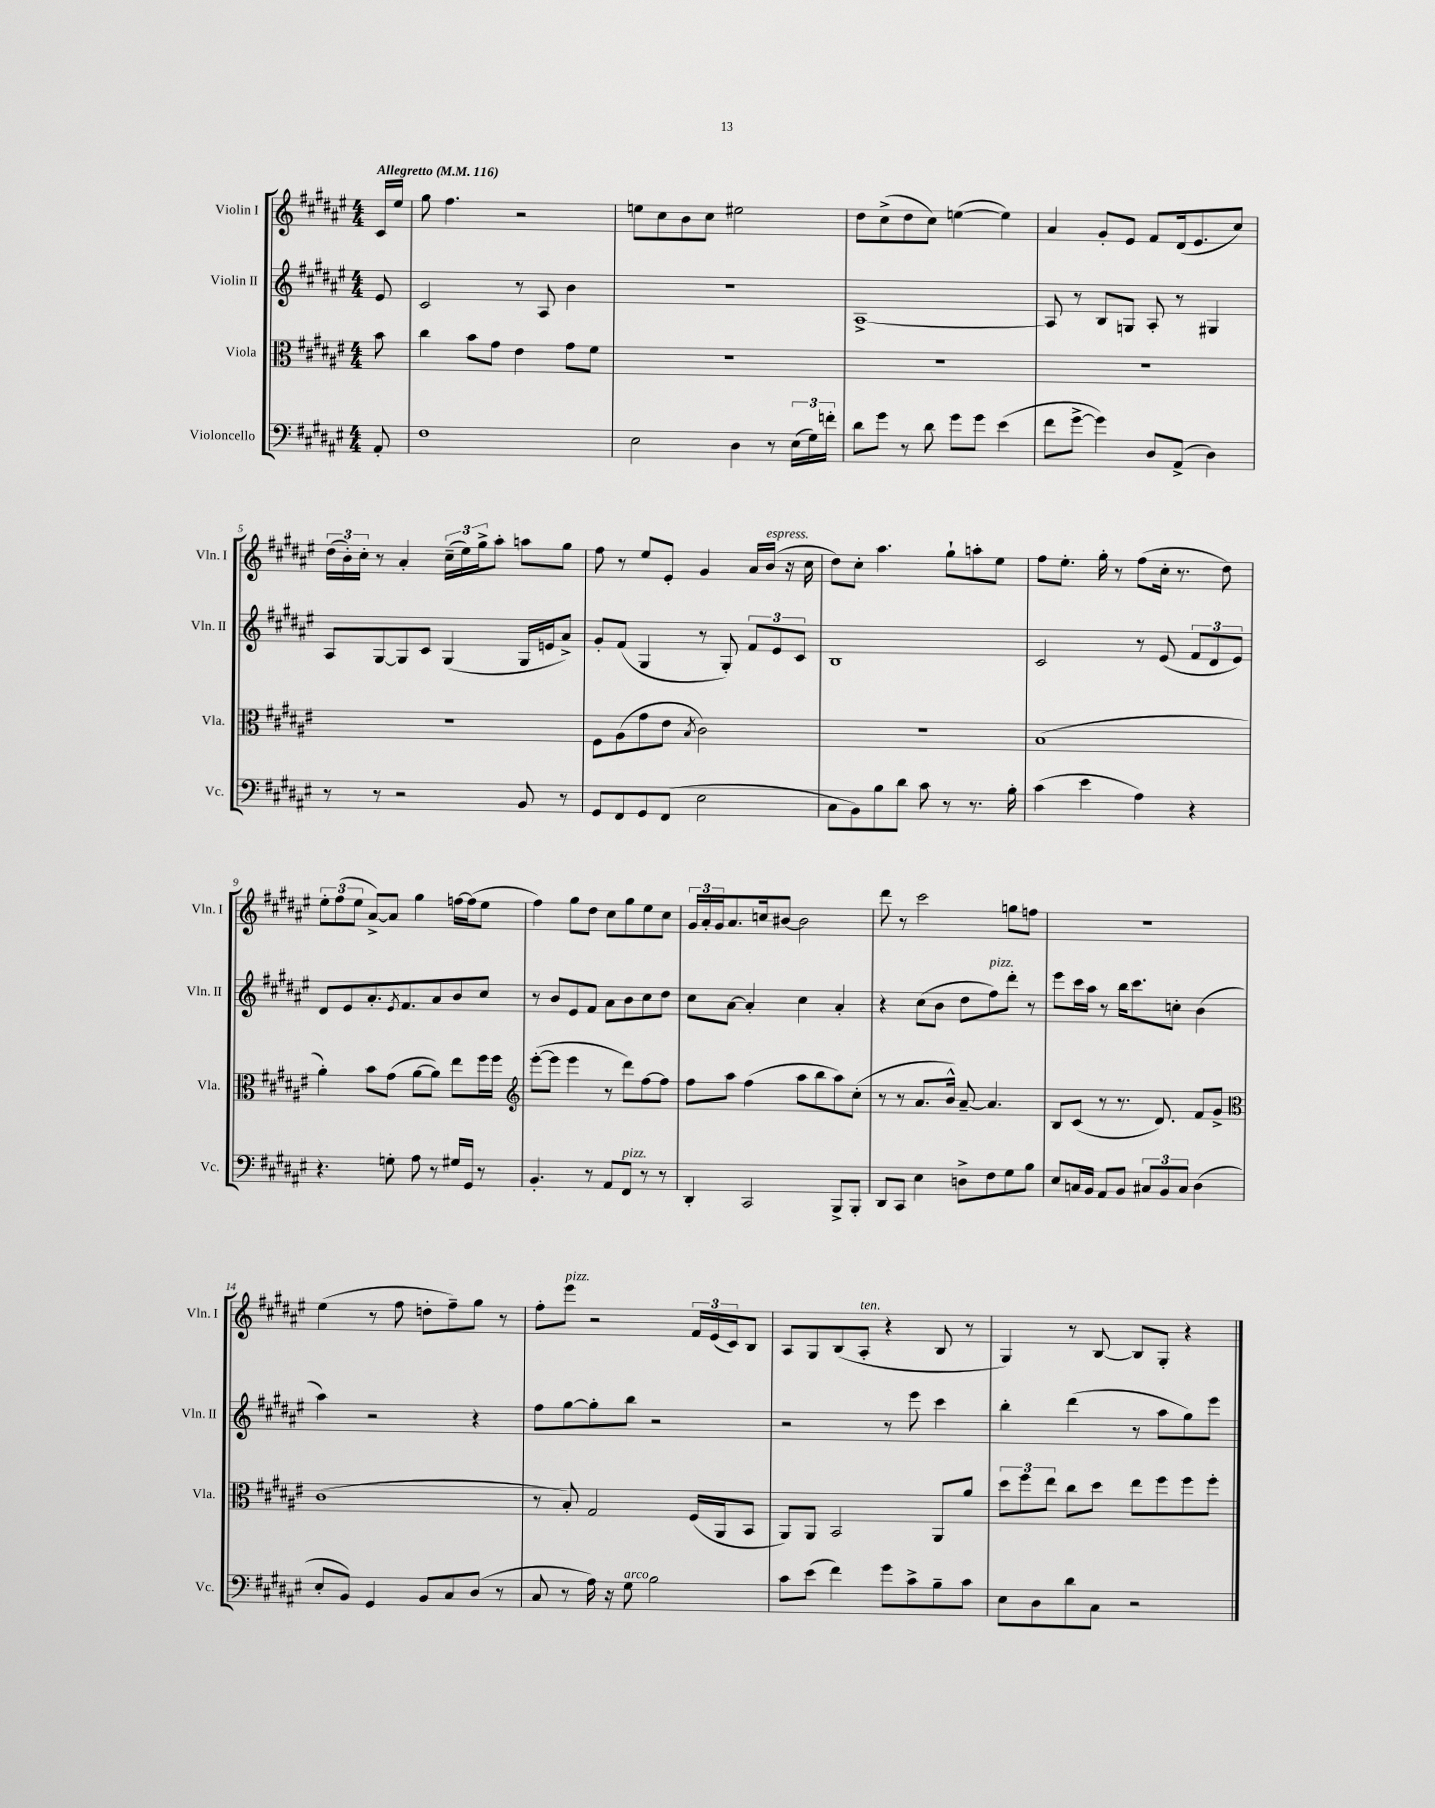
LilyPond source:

<<
\new StaffGroup <<
\new Staff = "s0" \with { instrumentName = "Violin I" shortInstrumentName = "Vln. I" } {
    \clef treble \key fis \major \numericTimeSignature \time 4/4 \partial 8 \tempo "Allegretto" 4 = 116
    cis'16 eis''16 |
    gis''8 fis''4. r2 |
    e''8 cis''8 b'8 cis''8 eis''2 |
    dis''8 cis''8->( dis''8 cis''8) e''4~( e''4) |
    ais'4 gis'8-. eis'8 fis'8 dis'16( eis'8. cis''8) |
    \tuplet 3/2 { dis''16( b'16-.) cis''16-. } r8 ais'4-. \tuplet 3/2 { cis''16--( eis''16) gis''16-> } ais''8-. a''8 gis''8 |
    fis''8 r8 eis''8 eis'8-. gis'4 ais'16 b'16^\markup { \italic "espress." }( r16 cis''16 |
    dis''8) cis''8-. ais''4. gis''8-! a''8-. eis''8 |
    fis''8 eis''8.-. gis''16-. r8 fis''8( cis''16-. r8. dis''8) |
    \tuplet 3/2 { eis''8-. fis''8( eis''8 } ais'8~->) ais'8 gis''4 f''16~ f''16( eis''8 |
    fis''4) gis''8 dis''8 cis''8 gis''8 eis''8 cis''8 |
    \tuplet 3/2 { gis'16 ais'16-. gis'16 } ais'8. c''16 bis'8~ bis'2 |
    dis'''8 r8 cis'''2 g''8 f''8 |
    R1 |
    eis''4( r8 fis''8 d''8-. fis''8--) gis''8 r8 |
    fis''8-. eis'''8^\markup { \italic "pizz." } r2 \tuplet 3/2 { fis'16 eis'16( cis'16) } b8 |
    ais8 gis8 b8( ais8-.^\markup { \italic "ten." } r4 b8 r8 |
    gis4) r8 b8~ b8 gis8-. r4 \bar "|." |
}
\new Staff = "s1" \with { instrumentName = "Violin II" shortInstrumentName = "Vln. II" } {
    \clef treble \key fis \major \numericTimeSignature \time 4/4 \partial 8
    eis'8 |
    cis'2 r8 ais8 b'4 |
    R1 |
    ais1~-> |
    ais8 r8 b8 g8 ais8-. r8 gis4 |
    ais8 gis8~ gis8 cis'8 gis4( gis16 e'16 ais'8->) |
    gis'8-. fis'8( gis4 r8 gis8-.) \tuplet 3/2 { fis'8 eis'8 cis'8 } |
    b1 |
    cis'2 r8 eis'8( \tuplet 3/2 { fis'8 dis'8 eis'8) } |
    dis'8 eis'8 ais'8.-. \acciaccatura { eis'8 } fis'8. ais'8 b'8 cis''8 |
    r8 b'8 eis'8 fis'8 ais'8 b'8 cis''8 dis''8 |
    cis''8 ais'8~ ais'4-. cis''4 ais'4-. |
    r4 cis''8( b'8 dis''8 fis''8^\markup { \italic "pizz." }) dis'''8-. r8 |
    eis'''8 cis'''16 ais''16 r8 b''16 cis'''8. c''8-. b'4( |
    ais''4) r2 r4 |
    fis''8 gis''8~ gis''8-. b''8 r2 |
    r2 r8 eis'''8 cis'''4 |
    b''4-. dis'''4( r8 ais''8 gis''8) eis'''8 \bar "|." |
}
\new Staff = "s2" \with { instrumentName = "Viola" shortInstrumentName = "Vla." } {
    \clef alto \key fis \major \numericTimeSignature \time 4/4 \partial 8
    b'8 |
    cis''4 b'8 gis'8 eis'4 gis'8 fis'8 |
    R1 |
    R1 |
    R1 |
    R1 |
    fis8 ais8( gis'8 eis'8 \acciaccatura { b8 } cis'2) |
    r1 |
    b1( |
    ais'4-.) b'8 gis'8( ais'8~ ais'8) eis''8 fis''16 fis''16 |
    \clef treble eis'''8~-.( eis'''8 eis'''4 r8 dis'''8) fis''8~ fis''8 |
    fis''8 ais''8 fis''4( ais''8 b''8 ais''8) cis''8-.( |
    r8 r8 ais'8. b'16-^) ais'8~-- ais'4. |
    b8 cis'8( r8 r8. dis'8.) fis'8 gis'8-> |
    \clef alto cis'1( |
    r8 b8-.) gis2 fis16( ais,16 b,8 |
    ais,8) ais,8 b,2 ais,8 ais'8 |
    \tuplet 3/2 { dis''8 fis''8 eis''8 } cis''8 dis''8 eis''8 fis''8 fis''8 fis''8-. \bar "|." |
}
\new Staff = "s3" \with { instrumentName = "Violoncello" shortInstrumentName = "Vc." } {
    \clef bass \key fis \major \numericTimeSignature \time 4/4 \partial 8
    ais,8-. |
    fis1 |
    eis2 dis4 r8 \tuplet 3/2 { eis16( gis16) f'16-. } |
    dis'8 gis'8 r8 dis'8 gis'8 gis'8 eis'4( |
    fis'8 gis'8~-> gis'4) dis8 ais,8->( dis4) |
    r8 r8 r2 b,8 r8 |
    gis,8 fis,8 gis,8 fis,8( eis2 |
    cis8 b,8) b8 dis'8 cis'8 r8 r8. b16-. |
    cis'4( eis'4 ais4) r4 |
    r4. g8-. ais8 r8 gis16 gis,16 r8 |
    b,4.-. r8 ais,8 fis,8^\markup { \italic "pizz." } r8 r8 |
    dis,4-. cis,2 b,,8-> b,,8-. |
    dis,8 cis,8 eis4 d8-> fis8 gis8 b8 |
    eis8 c16 b,16 ais,8 b,8 \tuplet 3/2 { cis8 b,8 cis8 } dis4( |
    eis8-. b,8) gis,4 b,8 cis8 dis8( r8 |
    cis8 r8 ais16) r16 gis8^\markup { \italic "arco" } b2 |
    cis'8 eis'8( fis'4) gis'8 cis'8-> b8-- cis'8 |
    eis8 dis8 dis'8 cis8 r2 \bar "|." |
}
>>
>>
